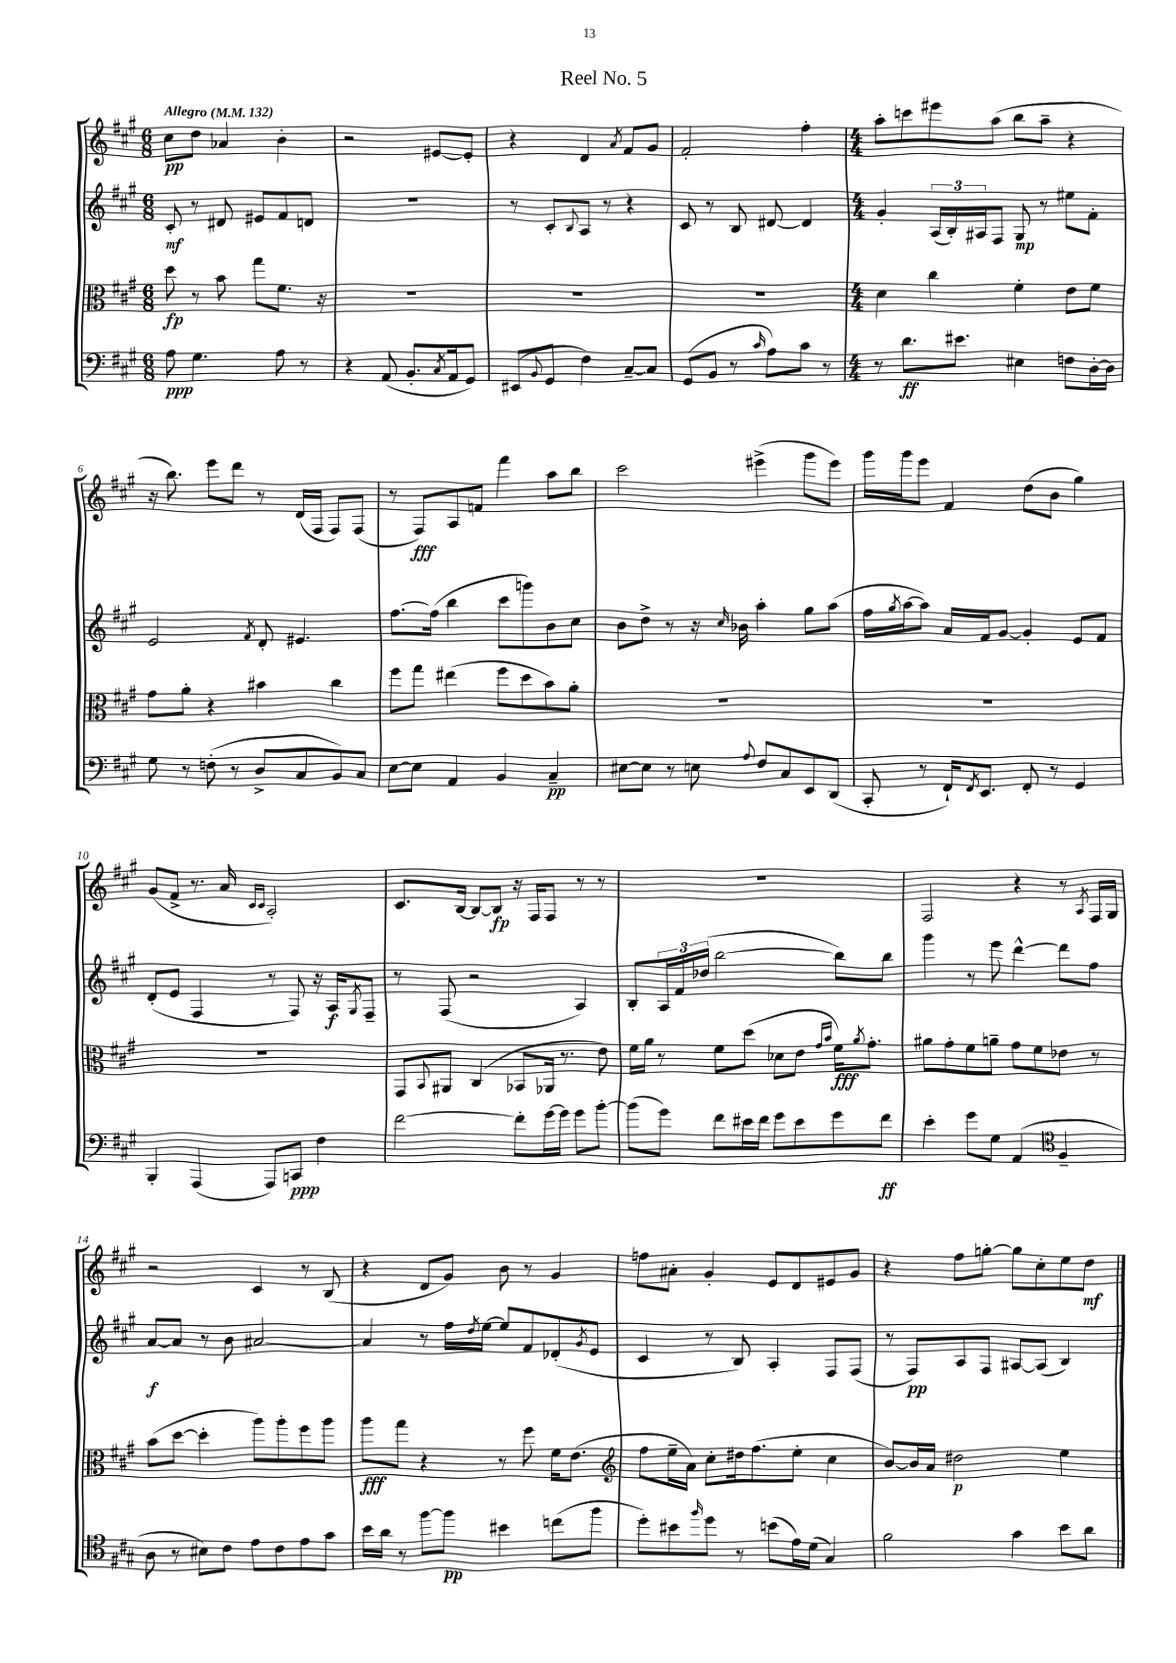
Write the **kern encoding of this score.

**kern	**kern	**kern	**kern
*staff4	*staff3	*staff2	*staff1
*clefF4	*clefC3	*clefG2	*clefG2
*k[f#c#g#]	*k[f#c#g#]	*k[f#c#g#]	*k[f#c#g#]
*M6/8	*M6/8	*M6/8	*M6/8
*MM132	*MM132	*MM132	*MM132
8A\	8dd\	8c#'/	8cc#\L
4.G#\	8r	8r	8dd\J
.	8b\	8d#/	4a-/
.	8gg#\L	8e#/L	.
8A\	8.f#\J	8f#/	4b'\
8r	.	8d/J	.
.	16r	.	.
=	=	=	=
4r	2.r	2.r	2r
(8AA/	.	.	.
8.BB'/L	.	.	.
.	.	.	[8e#/L
8qC#/	.	.	.
16AA/k	.	.	.
8GG#/J)	.	.	8e#'/]J
=	=	=	=
(8EE#/L	2.r	8r	4r
8qqBB/	.	.	.
8GG#/J	.	8c#'/L	.
.	.	8qqB/	.
4F#\)	.	8A/J	4d/
.	.	8r	.
.	.	.	8qa/
[8C#~/L	.	4r	8f#/L
8C#/]J	.	.	8g#/J
=	=	=	=
(8GG#/L	2.r	8c#/	2f#'/
8BB/J	.	8r	.
8r	.	8B/	.
16qqc#/	.	.	.
8A\L)	.	[8d#/	.
8c#\J	.	4d#/]	4ff#'\
8r	.	.	.
=	=	=	=
*M4/4	*M4/4	*M4/4	*M4/4
8r	4d\	4g#'/	8aa'\L
8.d\L	.	.	8ccc\
.	4cc#\	(24A/LL	8eee#\
.	.	24B'/)	.
8.e#\J	.	.	.
.	.	24A#/J	.
.	.	8F#/J	(8aa\J
4E#\	4f#'\	8G#/	8bb\L
.	.	8r	8aa~\J
8F\L	8e\L	8ee#\L	4r
[16D'\L	8f#\J	8f#'\J	.
16D\]JJ	.	.	.
=	=	=	=
8G#\	8g#\L	2e/	16r
.	.	.	8.bb\)
8r	8a'\J	.	.
(8F'\	4r	.	8eee\L
8r	.	.	8ddd\J
.	.	8qf#/	.
8D^/L	4b#\	8d'/	8r
8C#/	.	4.e#/	(16d/LL
.	.	.	16F#/JJ
8BB/)	4cc#\	.	8F#/L)
8C#/J	.	.	(8F#/J
=	=	=	=
[8E\L	8ff#\L	[8.ff#\L	8r
8E\]J	8gg#\J	.	8F#/L)
.	.	(16ff#\]Jk	.
4AA/	(4ee#\	4bb\	8A/
.	.	.	8f/J
4BB/	8ff#\L	8ccc#\L	4fff#\
.	8dd\	8ggg\)	.
4C#~/	8b\)	8b\	8aa\L
.	8a'\J	8cc#\J	8bb\J
=	=	=	=
[8E#\L	1r	8b\L	2ccc#\
8E#\]J	.	8dd^\J	.
8r	.	8r	.
8E\	.	16r	.
.	.	16qqcc#/	.
.	.	16b-\	.
8qqA/	.	.	.
8F#/L	.	4aa'\	(4eee#^\
8C#/	.	.	.
8EE/	.	8gg#\L	8ggg#\L
(8DD/J	.	(8aa\J	8eee#\J)
=	=	=	=
8CC#'/	1r	16ff#\LL	16ggg#\LL
.	.	8qgg#/	.
.	.	[16aa\J	16ggg#\J
8r	.	8aa\]J)	8eee\J
16FF#`/LK)	.	16a/LL	4f#/
8qFF#/	.	.	.
8.EE/J	.	16f#/J	.
.	.	[8g#/J	.
8FF#'/	.	4g#'/]	(8dd\L
8r	.	.	8b\J
4GG#/	.	8e/L	4gg#\)
.	.	8f#/J	.
=	=	=	=
4BBB'/	1r	(8d'/L	(8g#/L
.	.	8e/J	8f#^/J
(4AAA/	.	4F#/	8.r
.	.	.	16a/
.	.	.	16qqc#/LL
.	.	.	16qqc#/JJ
8AAA/L)	.	8r	2A'/)
8CC/J	.	8F#/)	.
4F#\	.	16r	.
.	.	16A/LK	.
.	.	8qG#/	.
.	.	8F#~/J	.
=	=	=	=
[2f#\	8GG#/L	8r	8.c#/L
.	8qqBB/	.	.
.	8AA#/J	(8F#/	.
.	.	.	[16B/Jk
.	(4C#/	2r	8B/_L
.	.	.	8B/]J
8f#'\]L	8BB-/L	.	16r
.	.	.	16F#/LK
[16g#\L	16AA-/Jk	.	8F#/J
16g#\]JJ	8.r	.	.
8g#\L	.	4A/)	8r
[8b'\J	8e\)	.	8r
=	=	=	=
(8b\]L	16f#\LL	8B'/L	1r
.	16a\JJ	.	.
8g#\J)	8r	24A/L	.
.	.	24f#/	.
.	.	(24dd-/JJ	.
8f#\L	8f#\L	[2bb\	.
16e#\L	(8dd\J	.	.
16f#\JJ	.	.	.
8g#\L	8d-\L	.	.
8e#\	8e\J	.	.
.	16qqg#/LL	.	.
.	16qqb/JJ	.	.
8g#\	16f#\LK)	8bb\]L)	.
.	8qa/	.	.
.	8.g#'\J	.	.
8f#\J	.	8bb\J	.
=	=	=	=
4e'\	8a#\L	4ggg#\	2F#/
.	8g#'\	.	.
8g#\L	8f#\	8r	.
8G#\J	8a~\J	8eee\	.
(4AA/	8g#\L	[4ddd^^\	4r
.	8f#\	.	.
*clefC4	*	*	*
4F#~/	8e-\J	8ddd\]L	8r
.	.	.	8qA/
.	8r	8ff#\J	16F#/LL
.	.	.	16G#/JJ
=	=	=	=
8A\	(8b\L	[8a/L	2r
8r	[8dd\J	8a/]J	.
8B#\L)	4dd'\]	8r	.
8c#\J	.	8b\	.
8e\L	8aa\L)	[2a#/	4c#/
8c#\	8aa'\	.	.
8e\	8ff#\	.	8r
8g#\J	8aa\J	.	(8B/
=	=	=	=
16b\LL	8aa\L	4a#/]	4r
16a\JJ	.	.	.
8r	8gg#\J	.	.
[8ff#\L	4r	8r	8d/L
8ff#\]J	.	16ff#\LL	8g#/J)
.	.	8qdd/	.
.	.	[16ee\JJ	.
4b#\	8r	8ee/]L	8b\
.	8ff#\	8f#/	8r
(8cc\L	16f#\LK	(8d-'/	4g#/
.	(8.e\J	.	.
.	.	8qg#/	.
8ff#\J	.	8e/J	.
=	=	=	=
*	*clefG2	*	*
8dd'\L)	8ff#\L	4c#/	8ff\L
8b#\	16ee~\L	.	8a#'\J
.	16a\JJ)	.	.
16qqff#/	.	.	.
8dd\J	8cc#'\L	8r	4g#'/
8r	16dd#\k	8B/)	.
.	(8.ff#\	.	.
(8b\L	.	4A'/	8e/L
16e\L)	8ee'\J	.	8d/
(16d\JJ	.	.	.
4G#/)	4cc#\	8F#/L	8e#/
.	.	(8F#/J	8g#/J
=	=	=	=
2f#\	[8b/L)	8r	4r
.	16b/]L	8F#/L)	.
.	16a/JJ	.	.
.	2dd#\	8A/	8ff#\L
.	.	8F#/J	[8gg'\J
4g#\	.	[8A#/L	8gg\]L
.	.	(8A#/]J	8cc#'\
8b\L	4ee\	4B/)	8ee\
8a\J	.	.	8dd\J
==	==	==	==
*-	*-	*-	*-
